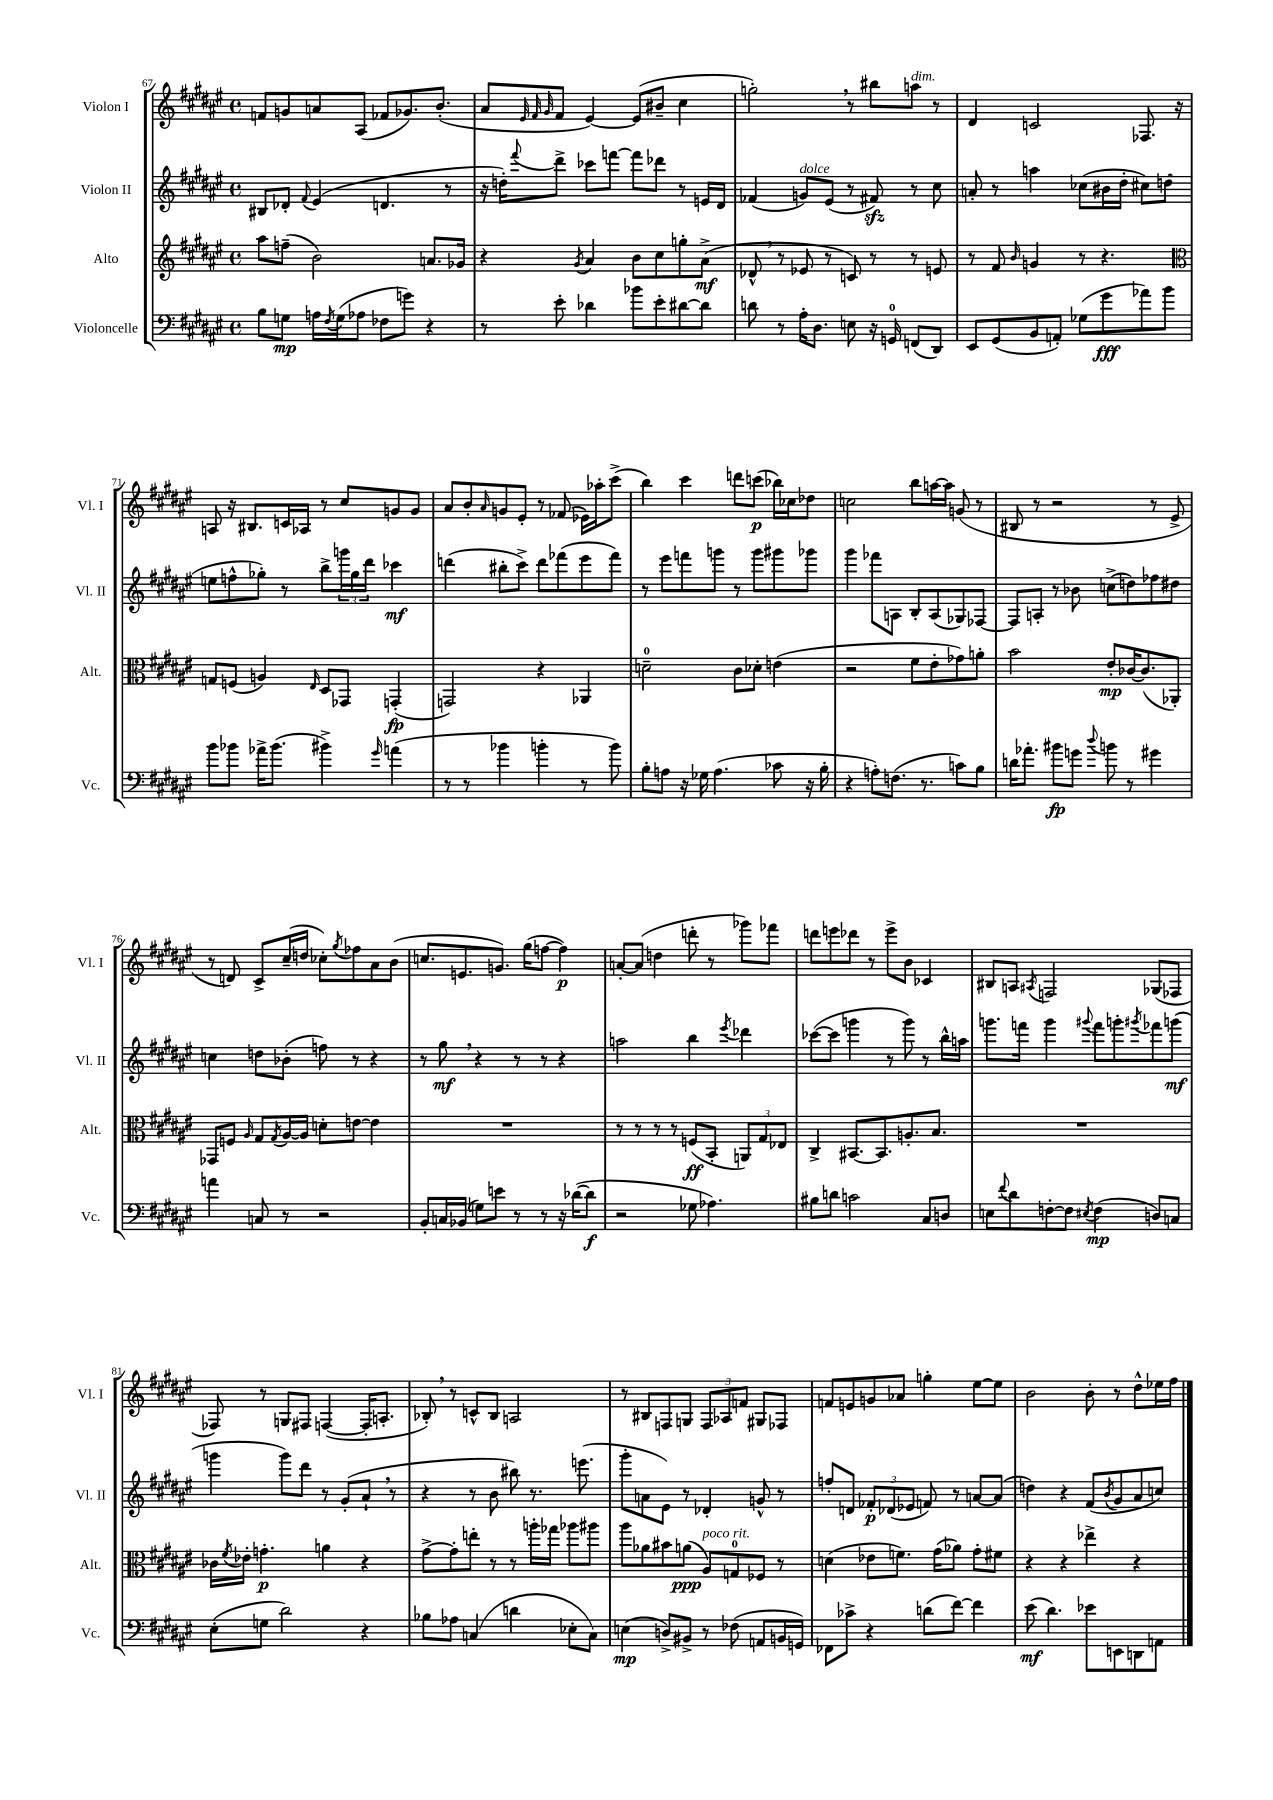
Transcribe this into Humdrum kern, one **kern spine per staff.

**kern	**dynam	**kern	**dynam	**kern	**dynam	**kern	**dynam
*part4	*part4	*part3	*part3	*part2	*part2	*part1	*part1
*staff4	*staff4	*staff3	*staff3	*staff2	*staff2	*staff1	*staff1
*I"Violoncelle	*	*I"Alto	*	*I"Violon II	*	*I"Violon I	*
*I'Vc.	*	*I'Alt.	*	*I'Vl. II	*	*I'Vl. I	*
*clefF4	*	*clefG2	*	*clefG2	*	*clefG2	*
*k[f#c#g#d#a#e#]	*	*k[f#c#g#d#a#e#]	*	*k[f#c#g#d#a#e#]	*	*k[f#c#g#d#a#e#]	*
*M4/4	*	*M4/4	*	*M4/4	*	*M4/4	*
*met(c)	*	*met(c)	*	*met(c)	*	*met(c)	*
=67	=67	=67	=67	=67	=67	=67	=67
8B\L	.	8aa#\L	.	8B#X/L	.	8fn/L	.
8Gn\J	mp	(8ffn~\J	.	8d-X'/J	.	8gn/	.
.	.	.	.	8qqf#/	.	.	.
16An\LL	.	2b\)	.	(4e#/	.	8an/	.
8qF#/	.	.	.	.	.	.	.
(16G\J	.	.	.	.	.	.	.
8A-X\J	.	.	.	.	.	(8A#/J	.
8F-X\L	.	.	.	4.dn/	.	8f-X/L	.
8gn\J)	.	.	.	.	.	8.g-X/)	.
4r	.	8.an/L	.	.	.	.	.
.	.	.	.	.	.	(8.b'/J	.
.	.	.	.	8r	.	.	.
.	.	16g-X/Jk	.	.	.	.	.
=68	=68	=68	=68	=68	=68	=68	=68
8r	.	4r	.	16r	.	8a#/L	.
.	.	.	.	16ddn'\KL)	.	.	.
.	.	.	.	.	.	32qqe#/	.
.	.	.	.	.	.	32qqf#/	.
.	.	.	.	8qqfff#/	.	32qqg#/	.
8e#'\	.	.	.	8ddd#^\J	.	8f#/J	.
.	.	8qg#/	.	.	.	.	.
4d-X\	.	4a#/	.	8ccc-X\L	.	[4e#/)	.
.	.	.	.	[8fffn\J	.	.	.
8b-X\L	.	8b\L	.	8fff\L]	.	(8e#/L]	.
8e#'\	.	8cc#\	.	8ddd-X\J	.	8b#X~/J	.
[8d#X\	.	8ggn'\	.	8r	.	4cc#\	.
8d#\J]	.	(8a#^\J	mf	16en/LL	.	.	.
.	.	.	.	16d#/JJ	.	.	.
=69	=69	=69	=69	=69	=69	=69	=69
8dn\	.	8d-X^^,/	.	(4f-X/	.	2ggn',\)	.
8r	.	8r	.	.	.	.	.
!	!	!	!	!LO:TX:a:i:t=dolce	!	!	!
16A#'\KL	.	8e-X/	.	8gn/L)	.	.	.
8.D#\J	.	.	.	.	.	.	.
.	.	8r	.	(8e#/J	.	.	.
8En\	.	8cn/)	.	8r	.	8r	.
16r	.	8r	.	8f#Xzz/)	.	8bb#X\L	.
16GGn/	.	.	.	.	.	.	.
!	!	!	!	!	!	!LO:TX:a:i:t=dim.	!
(8FFn/L	.	8r	.	8r	.	8aan\J	.
8DD#/J)	.	8en/	.	8cc#\	.	8r	.
=70	=70	=70	=70	=70	=70	=70	=70
8EE#/L	.	8r	.	8an'/	.	4d#/	.
(8GG#/	.	8f#/	.	8r	.	.	.
.	.	16qqb/	.	.	.	.	.
8BB/	.	4gn/	.	4aan\	.	2cn/	.
8AAn'/J)	.	.	.	.	.	.	.
(8G-X\L	.	8r	.	(8cc-X\L	.	.	.
8g#\	fff	4.r	.	16b#X\L	.	.	.
.	.	.	.	16dd#'\JJ	.	.	.
8a-X\)	.	.	.	8cc#X\L)	.	8.F-X/	.
8b\J	.	.	.	(8ddn\J	.	.	.
.	.	.	.	.	.	16r	.
!!LO:LB:g=z
=71	=71	=71	=71	=71	=71	=71	=71
*	*	*clefC3	*	*	*	*	*
8b\L	.	8Gn/L	.	8een\L	.	8An/	.
8b-X\J	.	(8Fn/J	.	8ffn^^\	.	16r	.
.	.	.	.	.	.	8.B#X/L	.
16a-X^\KL	.	4An/)	.	8gg-X'\J)	.	.	.
(8.b-\J	.	.	.	.	.	.	.
.	.	.	.	8r	.	16cn/L	.
.	.	.	.	.	.	16A-X/JJ	.
.	.	16qqE#/	.	.	.	.	.
4b#X^\)	.	8D#/L	.	8bb^\L	.	8r	.
.	.	8GG-X/J	.	24gggn\L	.	8cc#/L	.
.	.	.	.	24gg-\	.	.	.
.	.	.	.	24ddd#\JJ	.	.	.
16qqg#/	.	.	.	.	.	.	.
(4an\	.	(4GGn'/	fp	4ccc-X\	mf	8gn/	.
.	.	.	.	.	.	8g/J	.
=72	=72	=72	=72	=72	=72	=72	=72
8r	.	2GGn/)	.	(4dddn\	.	8a#/L	.
8r	.	.	.	.	.	8b'/	.
.	.	.	.	.	.	16qqa#/	.
4b-X\	.	.	.	8bb#X'\L	.	8gn/	.
.	.	.	.	8ccc#^\J)	.	8e#'/J	.
4bn'\	.	4r	.	8ddd\L	.	8r	.
.	.	.	.	(8fff-X\	.	(8f-X/	.
8r	.	4AA-X/	.	8eee#\	.	16e-X\LL)	.
.	.	.	.	.	.	16aa-X'\J	.
8b\)	.	.	.	8fff-\J)	.	(8ccc#^\J	.
=73	=73	=73	=73	=73	=73	=73	=73
8B'\L	.	2dn~\	.	8r	.	4bb\)	.
8An\J	.	.	.	8eee#\L	.	.	.
16r	.	.	.	8fffn\	.	4ccc#\	.
16G-X\	.	.	.	.	.	.	.
(4.A\	.	.	.	8gggn\J	.	.	.
.	.	8c#\L	.	8r	.	8dddn\L	.
.	.	8d-X'\J	.	8ggg\L	.	(8cccn\J	p
8c-X\	.	(4en\	.	8ggg#X\	.	16bb-X\LL)	.
.	.	.	.	.	.	16cc-X\J	.
16r	.	.	.	8ggg-X\J	.	8dd-X\J	.
16B'\	.	.	.	.	.	.	.
=74	=74	=74	=74	=74	=74	=74	=74
4r	.	2r	.	4ggg#\	.	2ccn\	.
8An'\L)	.	.	.	8fff-X\L	.	.	.
(8.Fn\J	.	.	.	8An\J	.	.	.
.	.	8f#\L	.	8B'/L	.	8bb\L	.
8.r	.	.	.	.	.	.	.
.	.	8e#'\	.	(8A/	.	[16aan\L	.
.	.	.	.	.	.	16aa\JJ]	.
8cn\L)	.	8g-X\)	.	8G-X/)	.	(8gn/	.
8B\J	.	8an'\J	.	[8F-X/J	.	8r	.
=75	=75	=75	=75	=75	=75	=75	=75
16dn\KL	.	2b\	.	8F-/L]	.	8B#X/	.
8.a-X'\J	.	.	.	.	.	.	.
.	.	.	.	8An'/J	.	8r	.
8b#X\L	fp	.	.	8r	.	2r	.
8gn\J	.	.	.	8b-X\	.	.	.
8qqdd#/	.	.	.	.	.	.	.
8bn\	.	8e#'/L	mp	(8ccn^\L	.	.	.
8r	.	[16c-X/K	.	8ddn\)	.	.	.
.	.	(8.c-/]	.	.	.	.	.
4g#X\	.	.	.	8ff-X\	.	8r	.
.	.	8AA-X'/J)	.	8dd#X\J	.	8e#^/	.
!!LO:LB:g=z
=76	=76	=76	=76	=76	=76	=76	=76
4an\	.	8GG-X/L	.	4ccn\	.	8r	.
.	.	8Fn/J	.	.	.	8dn/)	.
.	.	16qqA#/	.	.	.	.	.
8Cn/	.	8G#/L	.	8ddn\L	.	8c#^/L	.
.	.	8qG#/	.	.	.	.	.
8r	.	[16A#/L	.	(8b-X'\J	.	(16cc#~/L	.
.	.	16A#/JJ]	.	.	.	16ddn/JJ	.
2r	.	8dn'\L	.	8ffn\)	.	8cc-X'\L)	.
.	.	.	.	.	.	8qgg#/	.
.	.	[8en\J	.	8r	.	8ff-X\	.
.	.	4e\]	.	4r	.	8a#\	.
.	.	.	.	.	.	(8b\J	.
=77	=77	=77	=77	=77	=77	=77	=77
8BB'/L	.	1r	.	8r	.	8.ccn/L	.
16Cn/L	.	.	.	8gg#,\	mf	.	.
(16BB-X/JJ	.	.	.	.	.	8.en/	.
8Gn\L)	.	.	.	4r	.	.	.
8en\J	.	.	.	.	.	8.gn/J)	.
8r	.	.	.	8r	.	.	.
.	.	.	.	.	.	(16gg#\KL	.
8r	.	.	.	8r	.	[8ffn\J	.
16r	.	.	.	4r	.	4ff\])	p
([16d-X\KL	.	.	.	.	.	.	.
8d-\J]	f	.	.	.	.	.	.
=78	=78	=78	=78	=78	=78	=78	=78
2r	.	8r	.	2aan\	.	[8an'/L	.
.	.	8r	.	.	.	(8a/J]	.
.	.	8r	.	.	.	4ddn\	.
.	.	8r	.	.	.	.	.
8G-X\	.	(8Fn/L	ff	4bb\	.	8dddn'\	.
4.A-X\)	.	8BB'/J	.	.	.	8r	.
.	.	.	.	8qeee#/	.	.	.
.	.	12AAn/L)	.	4ddd-X\	.	8ggg-X\L)	.
.	.	12G#/	.	.	.	.	.
.	.	.	.	.	.	8fff-X\J	.
.	.	12E-X/J	.	.	.	.	.
=79	=79	=79	=79	=79	=79	=79	=79
8B#X\L	.	4C#^/	.	([8ccc-X\L	.	8dddn\L	.
8dn\J	.	.	.	8ccc-\J]	.	8eeen\	.
2cn\	.	[8.BB#X/L	.	4gggn\	.	8ddd-X\J	.
.	.	.	.	.	.	8r	.
.	.	8.BB#/]	.	.	.	.	.
.	.	.	.	8r	.	8eee^\L	.
.	.	8.An'/	.	8ggg\)	.	8b\J	.
8C#/L	.	.	.	8r	.	4c-X/	.
.	.	8.B/J	.	.	.	.	.
8Dn/J	.	.	.	16bb^^\LL	.	.	.
.	.	.	.	16aan\JJ	.	.	.
=80	=80	=80	=80	=80	=80	=80	=80
8En\L	.	1r	.	8.gggn\L	.	8B#X/L	.
8qqf#/	.	.	.	.	.	.	.
8d#\	.	.	.	.	.	8An/J	.
.	.	.	.	16fffn\Jk	.	.	.
.	.	.	.	.	.	8qA#X/	.
[8Fn'\	.	.	.	4ggg\	.	2Fn/	.
8F\J]	.	.	.	.	.	.	.
8qE#X/	.	.	.	8qqggg#X/	.	.	.
(4F\	mp	.	.	8fff\L	.	.	.
.	.	.	.	8gggn'\	.	.	.
.	.	.	.	8qggg#X/	.	.	.
8Dn/L)	.	.	.	8fff-X\	.	(8G-X/L	.
8Cn/J	.	.	.	(8gggn\J	mf	8F-X/J	.
!!LO:LB:g=z
=81	=81	=81	=81	=81	=81	=81	=81
(8E#'\L	.	16c-X\LL	.	4gggn\	.	8F-X/)	.
.	.	8qf#/	.	.	.	.	.
.	.	16e-X'\JJ	.	.	.	.	.
8Gn\J	.	4.gn'\	p	.	.	8r	.
2d#\)	.	.	.	8ggg\L)	.	8Gn/L	.
.	.	.	.	8ddd#\J	.	8F#X/J	.
.	.	4an\	.	8r	.	([4Fn/	.
.	.	.	.	(8g#'/L	.	.	.
4r	.	4r	.	8a#`,/J	.	16F'/KL]	.
.	.	.	.	.	.	8.An'/J	.
.	.	.	.	8r	.	.	.
=82	=82	=82	=82	=82	=82	=82	=82
8B-X\L	.	[8g#^\L	.	4r	.	8B-X',/)	.
8A-X\J	.	8g#'\]	.	.	.	8r	.
(4Cn/	.	8een'\J	.	8r	.	8cn^^/L	.
.	.	8r	.	8b\	.	8B-/J	.
4dn\	.	8r	.	8bb#X\)	.	2An/	.
.	.	16aan'\LL	.	8.r	.	.	.
.	.	16gg-X\JJ	.	.	.	.	.
8E-X'\L	.	8aa-X\L	.	.	.	.	.
.	.	.	.	(8.eeen\	.	.	.
8C\J)	.	8aa#X\J	.	.	.	.	.
=83	=83	=83	=83	=83	=83	=83	=83
(4En\	mp	8aa#\L	.	8ggg#'\L	.	8r	.
.	.	8a-X\	.	8an\	.	8B#X/L	.
8Dn^/L)	.	8b#X\	.	8e#\J)	.	8Fn/	.
8BB#X^/J	.	(8an\J	ppp	8r	.	8Gn/J	.
!	!	!LO:TX:a:i:t=poco rit.	!	!	!	!	!
8r	.	8A#/L)	.	4d-X'/	.	12F/L	.
.	.	.	.	.	.	12A-X/	.
(8F-X\	.	8Gn/	.	.	.	.	.
.	.	.	.	.	.	12fn/J	.
8AAn/L	.	8F-X/J	.	8gn^^/	.	8G#X/L	.
16BBn/L	.	8r	.	8r	.	8F-X/J	.
16GGn/JJ)	.	.	.	.	.	.	.
=84	=84	=84	=84	=84	=84	=84	=84
8FF-X\L	.	(4dn\	.	8ffn'/L	.	8fn/L	.
8c-X^\J	.	.	.	8dn/J	.	8en/	.
4r	.	8e-X\L	.	12f-X'/L	p	8gn/	.
.	.	.	.	(12d-X/	.	.	.
.	.	8.fn\J)	.	.	.	8a-X/J	.
.	.	.	.	12e-X/J	.	.	.
(8dn\L	.	.	.	8fn/)	.	4ggn'\	.
.	.	(16g#\KL	.	.	.	.	.
[8f#\J)	.	8a-X\J)	.	8r	.	.	.
4f#\]	.	8g#'\L	.	[8an/L	.	[8ee#\L	.
.	.	8f#X\J	.	(8a/J]	.	8ee#\J]	.
=85	=85	=85	=85	=85	=85	=85	=85
(8e#\	mf	4r	.	4ddn\)	.	2b\	.
4.d#\)	.	.	.	.	.	.	.
.	.	4r	.	4r	.	.	.
8e-X\L	.	4ee-X^\	.	(8f#/L	.	8b'\	.
.	.	.	.	8qb/	.	.	.
8EEn\	.	.	.	8g#/	.	8r	.
8DDn\	.	4r	.	8a#/	.	8dd#^^\L	.
8AAn\J	.	.	.	8ccn/J)	.	16ee-X\L	.
.	.	.	.	.	.	16ff#\JJ	.
==	==	==	==	==	==	==	==
*-	*-	*-	*-	*-	*-	*-	*-
